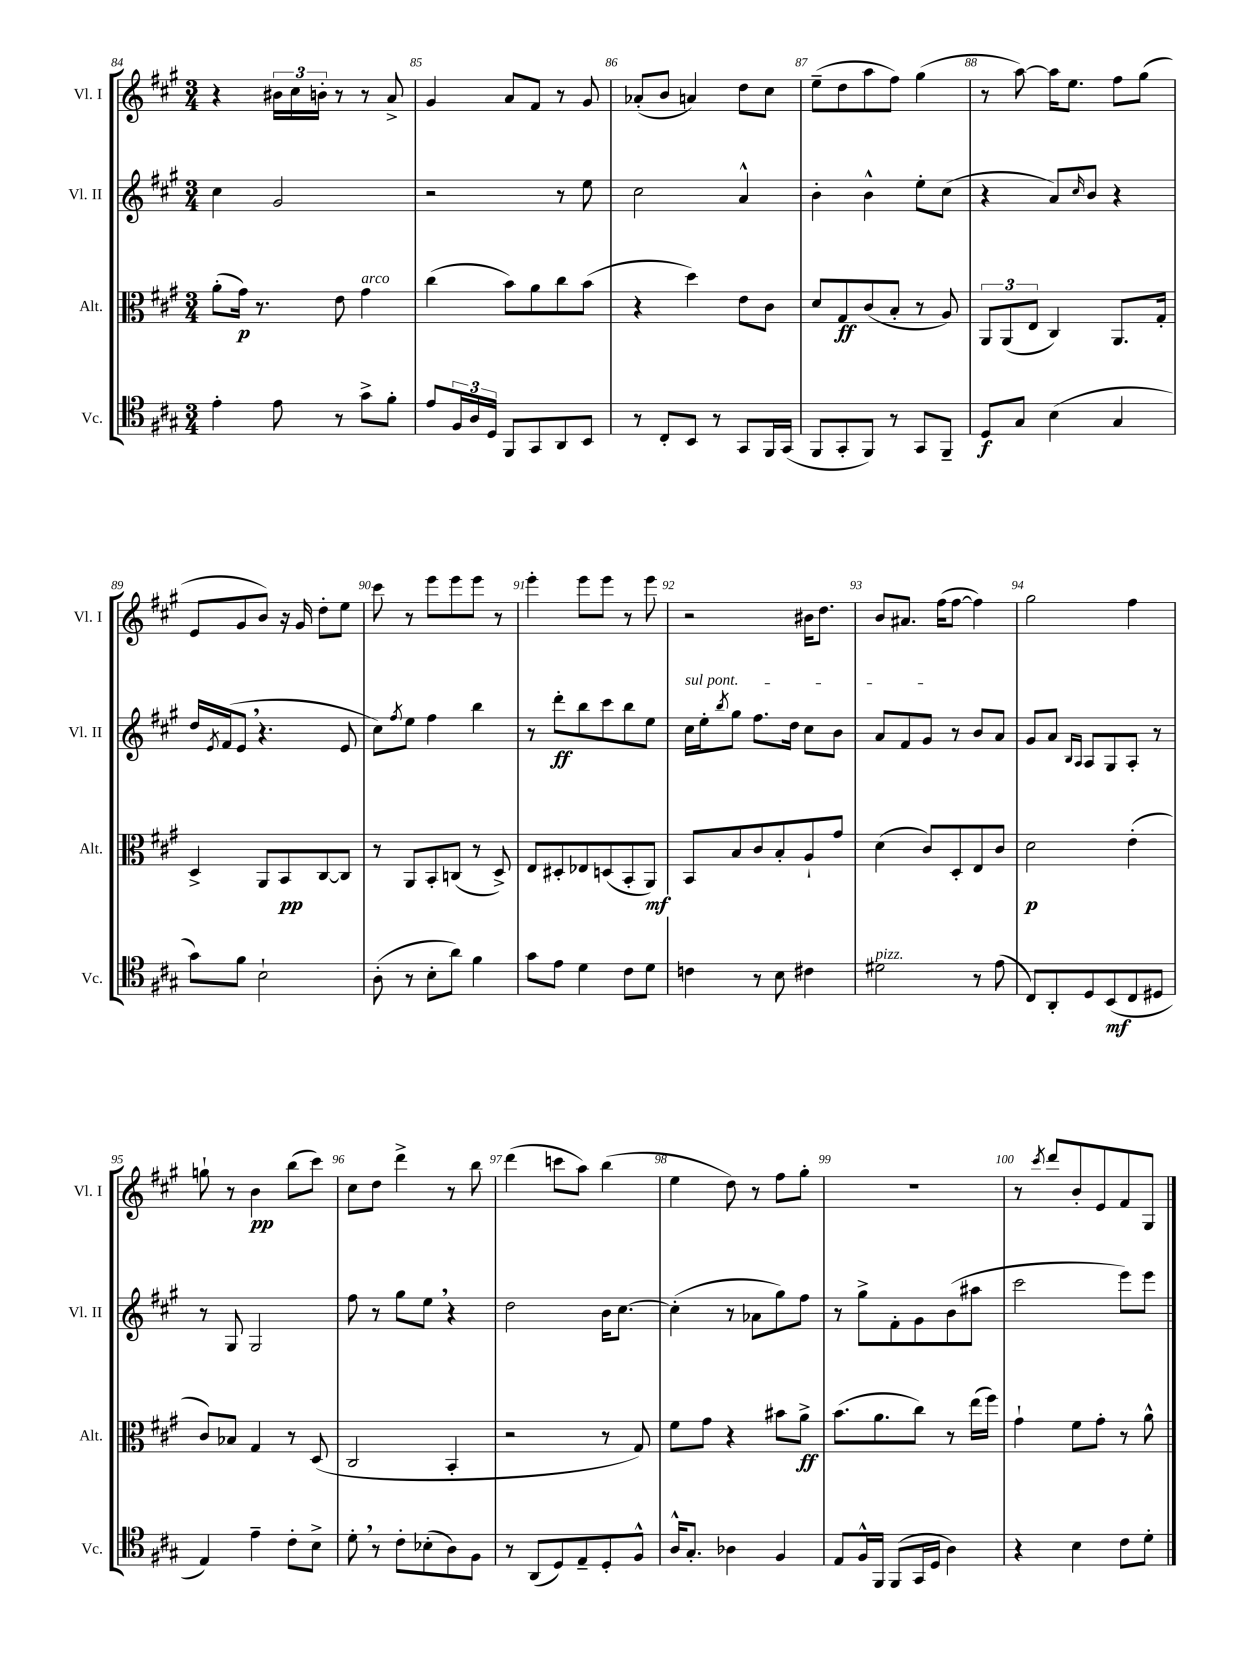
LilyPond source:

<<
\new StaffGroup <<
\new Staff = "s0" \with { instrumentName = "Vl. I" shortInstrumentName = "Vl. I" } {
    \clef treble \key a \major \numericTimeSignature \time 3/4
    r4 \tuplet 3/2 { bis'16 cis''16 b'16-. } r8 r8 a'8-> |
    gis'4 a'8 fis'8 r8 gis'8 |
    aes'8-.( b'8 a'4) d''8 cis''8 |
    e''8--( d''8 a''8 fis''8) gis''4( |
    r8 a''8~) a''16 e''8. fis''8 gis''8( |
    e'8 gis'8 b'8) r16 gis'16 d''8-. e''8 |
    cis'''8 r8 e'''8 e'''8 e'''8 r8 |
    e'''4-. e'''8 e'''8 r8 e'''8 |
    r2 bis'16 d''8. |
    b'8 ais'8. fis''16( fis''8~ fis''4) |
    gis''2 fis''4 |
    g''8-! r8 b'4\pp b''8( cis'''8) |
    cis''8 d''8 d'''4-> r8 b''8 |
    d'''4( c'''8 a''8) b''4( |
    e''4 d''8) r8 fis''8 gis''8-. |
    R2. |
    r8 \acciaccatura { cis'''8 } d'''8 b'8-. e'8 fis'8 gis8 \bar "|." |
}
\new Staff = "s1" \with { instrumentName = "Vl. II" shortInstrumentName = "Vl. II" } {
    \clef treble \key a \major \numericTimeSignature \time 3/4
    cis''4 gis'2 |
    r2 r8 e''8 |
    cis''2 a'4-^ |
    b'4-. b'4-^ e''8-. cis''8( |
    r4 a'8) \grace { cis''16 } b'8 r4 |
    d''16 \acciaccatura { e'8 } fis'16( e'8 \breathe r4. e'8 |
    cis''8) \acciaccatura { fis''8 } e''8 fis''4 b''4 |
    r8 d'''8-.\ff b''8 cis'''8 b''8 e''8 |
    \once \override TextSpanner.bound-details.left.text = \markup { \italic "sul pont." } cis''16\startTextSpan e''16-. \acciaccatura { b''8 } gis''8 fis''8. d''16 cis''8 b'8 |
    a'8 fis'8 gis'8\stopTextSpan r8 b'8 a'8 |
    gis'8 a'8 \grace { b16 a16 } a8 gis8 a8-. r8 |
    r8 gis8 gis2 |
    fis''8 r8 gis''8 e''8 \breathe r4 |
    d''2 b'16 cis''8.~ |
    cis''4-.( r8 aes'8 gis''8) fis''8 |
    r8 gis''8-> fis'8-. gis'8 b'8( ais''8 |
    cis'''2 e'''8) e'''8 \bar "|." |
}
\new Staff = "s2" \with { instrumentName = "Alt." shortInstrumentName = "Alt." } {
    \clef alto \key a \major \numericTimeSignature \time 3/4
    a'8-.( gis'16\p) r8. e'8 gis'4^\markup { \italic "arco" } |
    cis''4( b'8) a'8 cis''8 b'8( |
    r4 d''4) e'8 cis'8 |
    d'8 gis8\ff cis'8( b8-. r8 a8) |
    \tuplet 3/2 { a,8 a,8( e8 } cis4) a,8. gis16-. |
    d4-> a,8 b,8\pp cis8~ cis8 |
    r8 a,8 b,8-. c8( r8 d8->) |
    e8 dis8-. ees8 d8( b,8-. a,8\mf) |
    b,8 b8 cis'8 b8-. a8-! gis'8 |
    d'4( cis'8) d8-. e8 cis'8 |
    d'2\p e'4-.( |
    cis'8) bes8 gis4 r8 d8( |
    cis2 b,4-. |
    r2 r8 gis8) |
    fis'8 gis'8 r4 bis'8 a'8->\ff |
    b'8.( a'8. cis''8) r8 e''16( fis''16) |
    gis'4-! fis'8 gis'8-. r8 a'8-^ \bar "|." |
}
\new Staff = "s3" \with { instrumentName = "Vc." shortInstrumentName = "Vc." } {
    \clef tenor \key a \major \numericTimeSignature \time 3/4
    e'4-. e'8 r8 gis'8-> fis'8-. |
    e'8 \tuplet 3/2 { fis16 a16 d16 } fis,8 gis,8 a,8 b,8 |
    r8 cis8-. b,8 r8 gis,8 fis,16 gis,16( |
    fis,8 gis,8-. fis,8) r8 gis,8 fis,8-- |
    d8\f gis8 b4( gis4 |
    gis'8) fis'8 b2-! |
    a8-.( r8 b8-. a'8) fis'4 |
    gis'8 e'8 d'4 cis'8 d'8 |
    c'4 r8 b8 cis'4 |
    dis'2^\markup { \italic "pizz." } r8 e'8( |
    cis8) a,8-. d8 b,8\mf( cis8 dis8 |
    e4) e'4-- cis'8-. b8-> |
    d'8-. \breathe r8 cis'8-. bes8-.( a8) fis8 |
    r8 a,8( d8) e8-- d8-. fis8-^ |
    a16-^ gis8.-. aes4 fis4 |
    e8 fis16-^ fis,16 fis,8( gis,16 d16 a4) |
    r4 b4 cis'8 d'8-. \bar "|." |
}
>>
>>
\layout { \context { \Score currentBarNumber = #84 \override BarNumber.break-visibility = ##(#f #t #t) barNumberVisibility = #all-bar-numbers-visible } }
